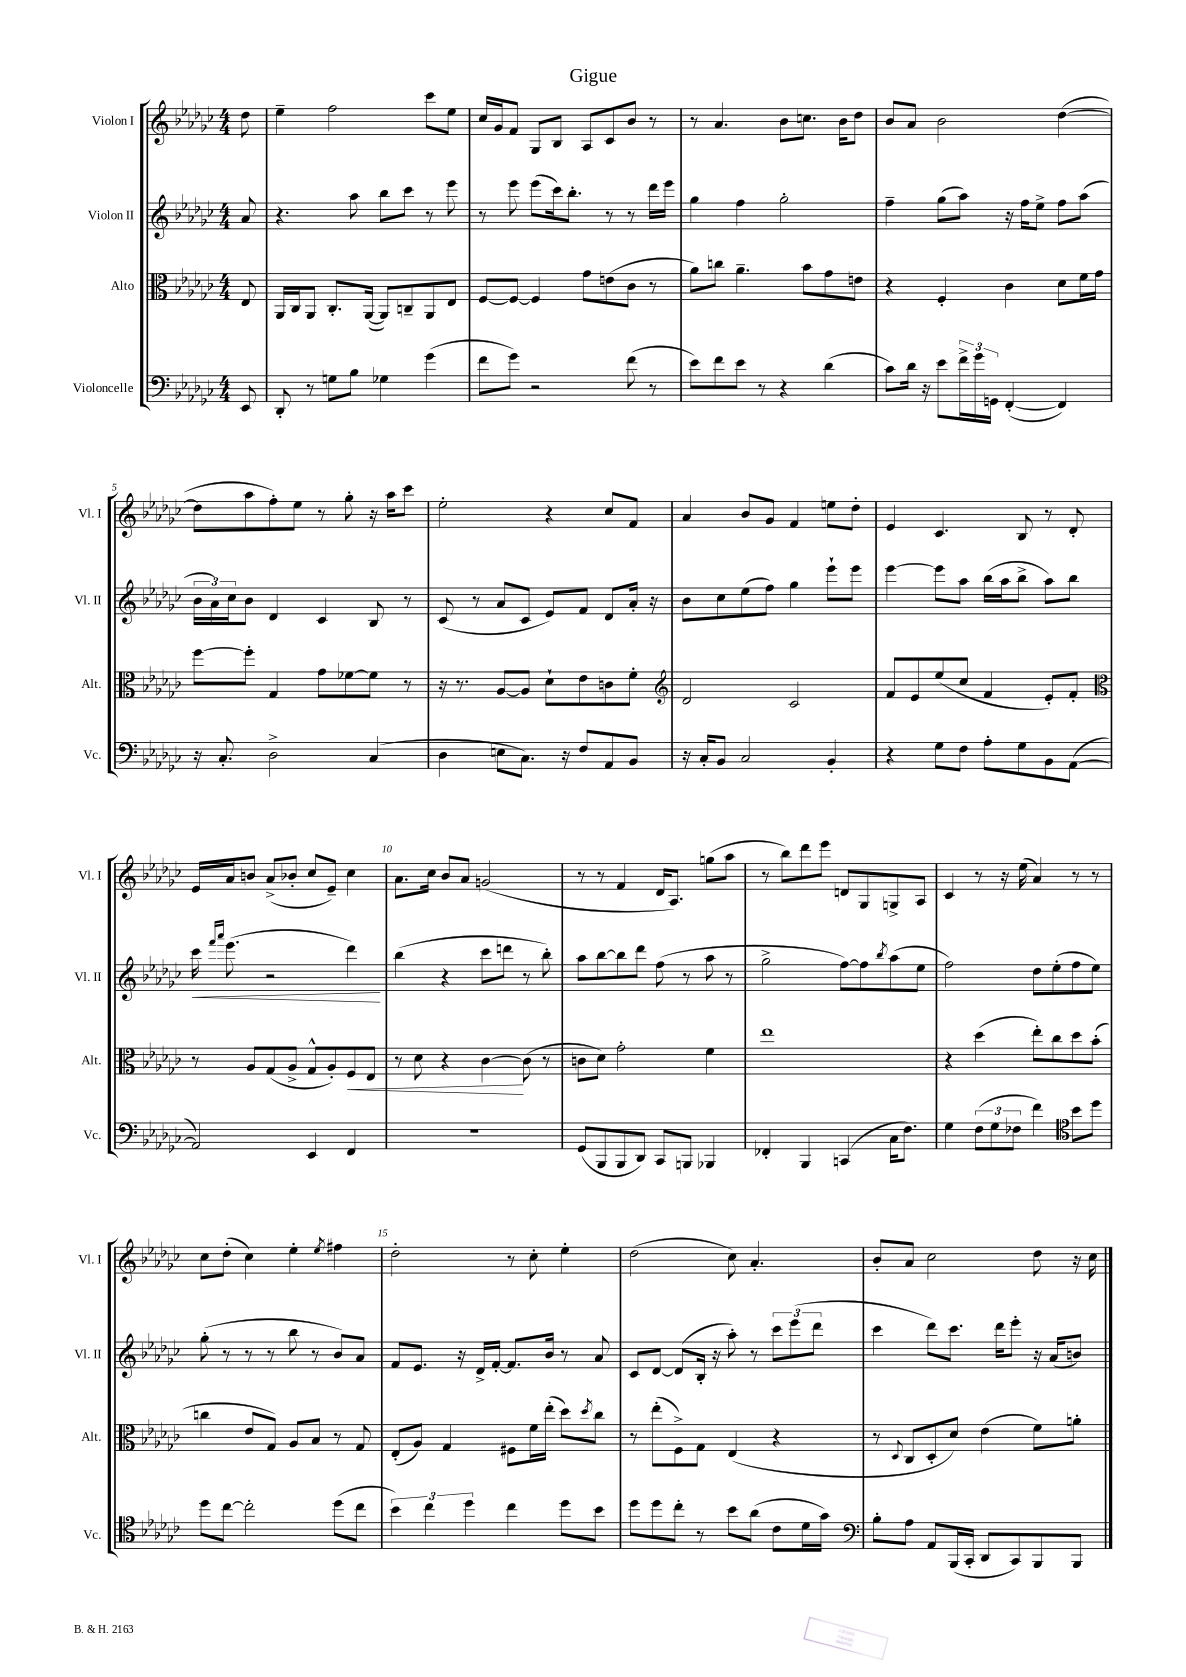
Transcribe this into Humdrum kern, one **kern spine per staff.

**kern	**kern	**kern	**kern
*staff4	*staff3	*staff2	*staff1
*clefF4	*clefC3	*clefG2	*clefG2
*k[b-e-a-d-g-c-]	*k[b-e-a-d-g-c-]	*k[b-e-a-d-g-c-]	*k[b-e-a-d-g-c-]
*M4/4	*M4/4	*M4/4	*M4/4
8EE-/	8E-/	8a-/	8dd-\
=	=	=	=
8DD-'/	16AA-/LL	4.r	4ee-~\
.	16C-/J	.	.
8r	8AA-/J	.	.
8G\L	8.C-'/L	.	2ff\
8B-\J	.	8aa-\	.
.	([16AA-/Jk	.	.
4G-\	8AA-/]L)	8bb-\L	.
.	8C~/	8ccc-\J	.
(4g-\	8AA-/	8r	8ccc-\L
.	8E-/J	8eee-\	8ee-\J
=	=	=	=
8f\L	[8F/L	8r	16cc-/LL
.	.	.	16g-/J
8g-\J)	8F/_J	8eee-\	8f/J
2r	4F/]	(8eee-\L	8G-/L
.	.	16ccc-\k)	8B-/J
.	.	8.bb-'\J	.
.	8g-\L	.	8A-/L
.	(8e\	8r	8c-/
(8f\	8c-\J	8r	8b-/J
8r	8r	16ddd-\LL	8r
.	.	16eee-\JJ	.
=	=	=	=
8e-\L)	8a-\L)	4gg-\	8r
8f\	8cc\J	.	4.a-/
8e-\J	4.a-~\	4ff\	.
8r	.	.	.
4r	.	2gg-'\	8b-\L
.	8b-\L	.	8.cc\J
(4d-\	8g-\	.	.
.	.	.	16b-\LK
.	8e\J	.	8dd-\J
=	=	=	=
8c-\L)	4r	4ff~\	8b-/L
16d-\Jk	.	.	8a-/J
16r	.	.	.
8e-\L	4F'/	(8gg-\L	2b-\
24f^\L	.	8aa-\J)	.
24g-\	.	.	.
24GG\JJ	.	.	.
([4FF'/	4c-\	16r	.
.	.	16ff\LK	.
.	.	8ee-^\J	.
4FF/])	8d-\L	8ff\L	([4dd-\
.	16f\L	(8aa-\J	.
.	16g-\JJ	.	.
=	=	=	=
16r	[8ff\L	24b-\LL	8dd-\]L
.	.	24a-\)	.
8.C-'/	.	.	.
.	.	24cc-\J	.
.	8ff'\]J	8b-\J	8aa-\
2D-^\	4G-/	4d-/	8ff'\)
.	.	.	8ee-\J
.	8g-\L	4c-/	8r
.	[8f-\	.	8gg-'\
(4C-/	8f-\]J	8B-/	16r
.	.	.	16aa-\LK
.	8r	8r	8ccc-\J
=	=	=	=
4D-\	16r	(8c-/	2ee-'\
.	8.r	.	.
.	.	8r	.
8E\L	[8A-/L	8a-/L	.
8.C-\J)	8A-/]J	8c-/J	.
.	8d-`\L	8e-/L)	4r
16r	.	.	.
8F/L	8e-\	8f/J	.
8AA-/	8c\	8d-/L	8cc-/L
8BB-/J	8f'\J	16a-'/Jk	8f/J
.	.	16r	.
=	=	=	=
*	*clefG2	*	*
16r	2d-/	8b-\L	4a-/
16C-'/LK	.	.	.
8BB-/J	.	8cc-\	.
2C-/	.	(8ee-\	8b-/L
.	.	8ff\J)	8g-/J
.	2c-/	4gg-\	4f/
4BB-'/	.	8eee-`\L	8ee\L
.	.	8eee-\J	8dd-'\J
=	=	=	=
4r	8f/L	[4eee-\	4e-/
.	8e-/	.	.
8G-\L	(8ee-/	8eee-\]L	4.c-/
8F\J	8cc-/J	8aa-\J	.
8A-'\L	4f/	(16bb-\LL	.
.	.	16aa-\J	.
8G-\	.	8bb-^\J	8B-/
8BB-\	8e-'/L)	8aa-\L)	8r
([8AA-\J	8f'/J	8bb-\J	8d-'/
=	=	=	=
*	*clefC3	*	*
2AA-/])	8r	16ccc-\	16e-/LL
.	.	16qqfff/LL	.
.	.	16qqaaa-/JJ	.
.	.	(8.eee-\	16a-/J
.	8A-/L	.	8b/J
.	(8G-/	2r	(8a-^/L
.	8A-^/J	.	8b-'/J
4EE-/	8G-^^/L	.	8cc-/L
.	8A-'/)	.	8e-~/J)
4FF/	8F/	4ddd-\)	4cc-\
.	8E-/J	.	.
=	=	=	=
1r	8r	(4bb-\	8.a-\L
.	8d-\	.	.
.	.	.	16cc-\Jk
.	4r	4r	8b-/L
.	.	.	8a-/J
.	[4c-\	8ccc-\L	(2g/
.	.	8ddd\J	.
.	(8c-\]	8r	.
.	8r	8bb-'\)	.
=	=	=	=
(8GG-/L	8c\L	8aa-\L	8r
8BBB-/	8d-\J)	[8bb-\	8r
8BBB-/	2g-'\	8bb-\]	4f/
8DD-/J)	.	8ddd-\J	.
8CC-/L	.	(8ff\	16d-/LK
.	.	.	8.A-/J)
8BBB/J	.	8r	.
4BBB-/	4f\	8aa-\	(8gg\L
.	.	8r	8aa-\J
=	=	=	=
4FF-'/	1ee-	2gg-^\	8r
.	.	.	8bb-\L)
4BBB-/	.	.	8ddd-\
.	.	.	8eee-\J
(4CC/	.	[8ff\L)	8d/L
.	.	8ff\]	8G-/
.	.	8qbb-/	.
16C-\LK	.	(8aa-\	8G^/
8.F\J)	.	.	.
.	.	8ee-\J	8A-/J
=	=	=	=
4G-\	4r	2ff\)	4c-/
(12F\L	(4dd-\	.	8r
12G-\	.	.	.
.	.	.	16r
12F-\J	.	.	.
.	.	.	(16ee-\
4f\)	8ee-'\L)	8dd-\L	4a-/)
.	8cc-\	(8ee-'\	.
*clefC4	*	*	*
8b-\L	8dd-\	8ff\	8r
8dd-\J	(8b-'\J	8ee-\J)	8r
=	=	=	=
8dd-\L	4cc\	(8gg-'\	8cc-\L
[8cc-\J	.	8r	(8dd-'\J
2cc-'\]	8e-/L	8r	4cc-\)
.	8G-/J)	8r	.
.	8A-/L	8bb-\	4ee-'\
.	8B-/J	8r	.
.	.	.	8qee-/
(8dd-\L	8r	8b-/L)	4ff#\
8cc-\J	8G-/	8a-/J	.
=	=	=	=
6b-\)	(8E-'/L	8f/L	2dd-'\
.	8A-/J)	8.e-/J	.
6cc-\	.	.	.
.	4G-/	.	.
.	.	16r	.
6dd-\	.	.	.
.	.	16d-^/LL	.
.	.	[16f'/JJ	.
4cc-\	8F#\L	8.f/]L	8r
.	16f\L	.	8cc-'\
.	(16ee-'\JJ	16b-/Jk	.
8dd-\L	8dd-\L)	8r	4ee-'\
.	8qdd-/	.	.
8b-\J	8cc-\J	8a-/	.
=	=	=	=
8dd-\L	8r	8c-/L	(2dd-\
8dd-\	(8ee-'\L	[8d-/J	.
8cc-'\J	8F^\)	(8d-/]L	.
8r	8G-\J	16B-'/Jk	.
.	.	16r	.
8b-\L	(4E-/	8aa-'\)	8cc-\)
(8a-\J	.	8r	4.a-'/
8c-\L	4r	12ccc-\L	.
.	.	(12eee-\	.
16d-\L	.	.	.
.	.	12ddd-\J	.
16g-\JJ)	.	.	.
=	=	=	=
*clefF4	*	*	*
8B-'\L	8r	4ccc-\	8b-'/L
.	8qqD-/	.	.
8A-\J	8C-/L	.	8a-/J
8AA-/L	8D-'/	8ddd-\L)	2cc-\
(16BBB-/L	8d-/J)	8.ccc-\J	.
16CC-'/JJ	.	.	.
8DD-/L	(4e-\	.	.
.	.	16ddd-\LK	.
8CC-/)	.	8eee-'\J	.
8BBB-/	8f\L)	16r	8dd-\
.	.	(16a-/LK	.
8BBB-/J	8a'\J	8b/J)	16r
.	.	.	16cc-\
==	==	==	==
*-	*-	*-	*-
